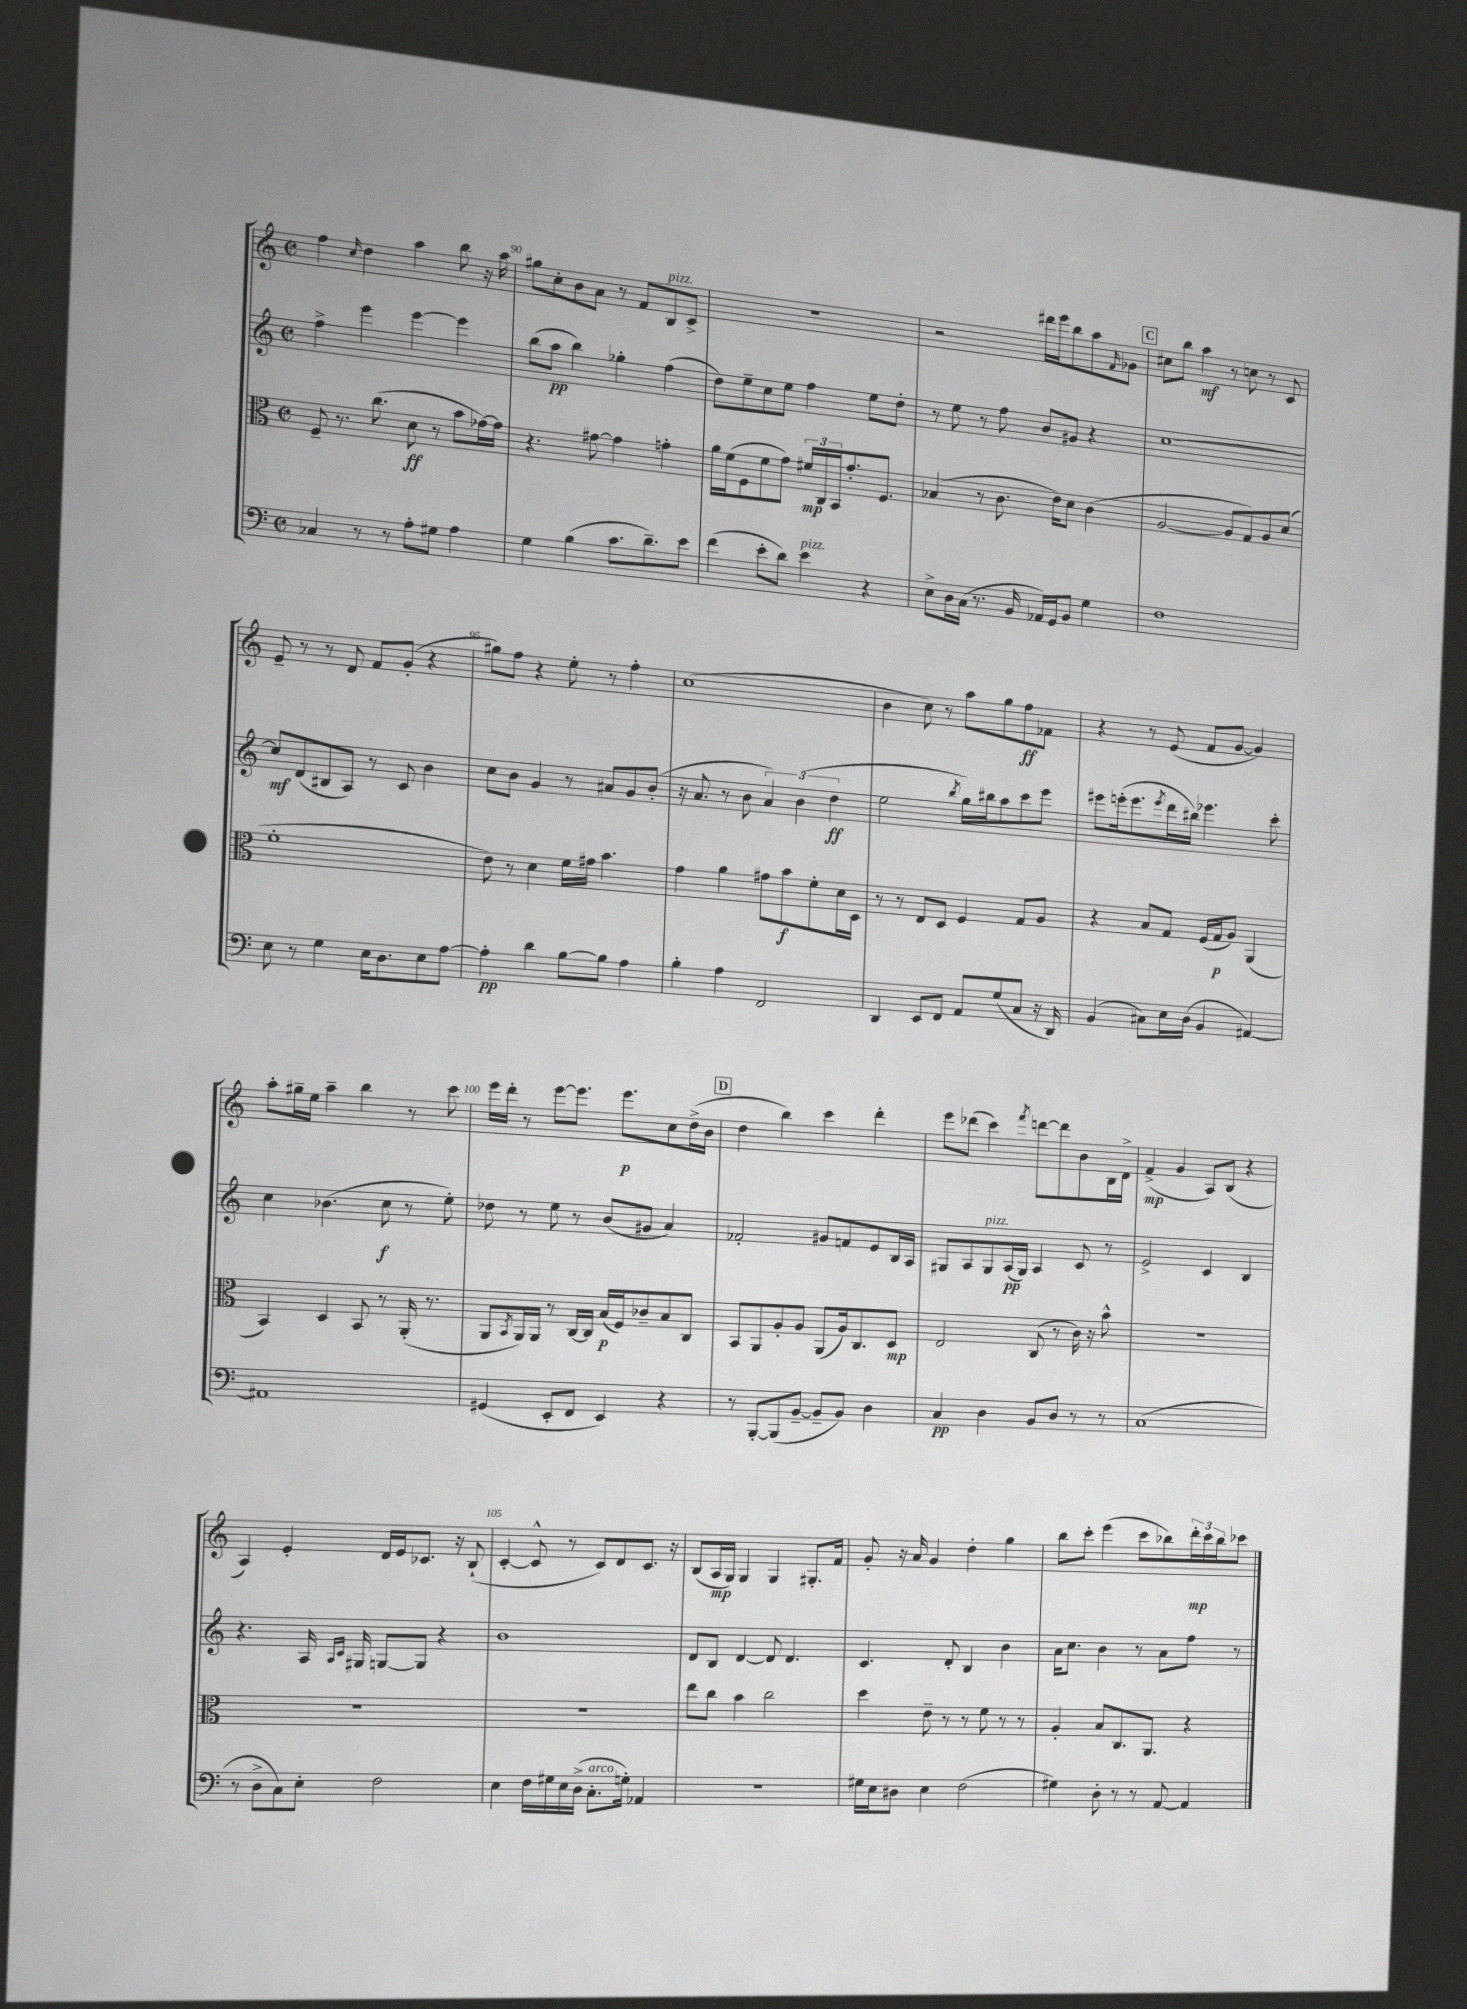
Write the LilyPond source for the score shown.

<<
\new StaffGroup <<
\new Staff = "s0" {
    \clef treble \key c \major \defaultTimeSignature \time 2/2
    f''4 \grace { c''16 } d''4 a''4 b''8 r16 a''16 |
    gis''8 c''8-. b'8 a'8 r8 f'8 b8^\markup { \italic "pizz." } c'8-> |
    r1 |
    r2 dis'''16 e'''16 b''8 a''8 \grace { f'16 } ges'8 |
    \mark \markup { \box "C" } cis''8 b''8 a''4\mf r8 c''8 r8 c'8 |
    e'8-- r8 r8 d'8 f'8 g'8-.( r4 |
    gis''8) f''8 r4 e''8-. r8 f''4-. |
    c''1( |
    b'4 c''8) r8 a''8 g''8 f''8\ff fes'8 |
    r4 r8 e'8( f'8 g'8~ g'4) |
    a''8-. gis''16-- e''16 a''4-- b''4 r8 c'''8 |
    e'''16 d'''16-. r8 e'''8~ e'''8. e'''8.\p c''8 d''16->( b'16 |
    \mark \markup { \box "D" } d''4 b''4) c'''4 d'''4-. |
    e'''8 des'''8( c'''4) \acciaccatura { f'''8 } d'''8~ d'''8 b'8 b16 d'16-> |
    f'4->\mp( g'4 a8) b8( r4 |
    a4) e'4-. d'16 e'16 ces'8. r16 b8-!( |
    c'4~-. c'8-^ r8 c'8) d'8 c'8. r16 |
    b8( a16\mp g16) g4 g4 gis8.-. f'16 |
    g'8-. r16 a'16 g'4 d''4-. g''4 |
    b''8 c'''8-. e'''4( c'''8 bes''8) \tuplet 3/2 { d'''16-.\mp c'''16 bes''16 } ces'''8 \bar "|." |
}
\new Staff = "s1" {
    \clef treble \key c \major \defaultTimeSignature \time 2/2
    f''4-> e'''4 e'''4~ e'''4 |
    b''8( a''8\pp b''4) ges''4-. f''4( |
    d''8) e''8-- c''8 e''8 f''4 e''8 d''8-. |
    r8 e''8 r8 f''8 b'8 gis'8 r4 |
    \mark \markup { \box "C" } c''1~ |
    c''8\mf d'8( bis8 a8) r8 c'8 b'4 |
    c''8 b'8 g'4 r8 ais'8 g'8 b'8-.( |
    r16 a'8. r8 b'8 \tuplet 3/2 { a'4) b'4( d''4\ff } |
    e''2 \acciaccatura { b''8 } g''16) bis''16 a''8 c'''8 e'''8 |
    eis'''8 e'''16-.( e'''8. \acciaccatura { e'''8 } d'''16 bis''16) ees'''4. c'''8-. |
    c''4 bes'4.( c''8\f r8 e''8-.) |
    des''8 r8 e''8 r8 b'8( gis'8 a'4) |
    \mark \markup { \box "D" } fes'2-. gis'8 f'8 e'8 b16 a16 |
    gis8 a8 gis8^\markup { \italic "pizz." } a16\pp( gis16) a4 c'8 r8 |
    e'2-> c'4 b4 |
    r4. a16 \grace { a16 c'16 } gis16 g8~ g8 r4 |
    b'1 |
    d'8 b8 d'4~ d'8 d'4. |
    c'4. d'8-. b4 b'4 |
    a'16 c''8. b'4 r8 a'8 f''8 r8 \bar "|." |
}
\new Staff = "s2" {
    \clef alto \key c \major \defaultTimeSignature \time 2/2
    f8-- r8. c''8.( d'8\ff r8 b'8 ges'16~) ges'16 |
    r4. gis'8~ gis'4 g'4-. |
    a'16 f'16( f8 f'8 g'8) \tuplet 3/2 { fis'16\mp c16 b,16 } g'8.-. f8. |
    bes4( r8 c'8. e'16) d'8 c'4( |
    \mark \markup { \box "C" } a2~ a8 g8) a8 d'8( |
    f'1-. |
    e'8) r8 d'4 f'16 gis'16 b'4. |
    g'4 a'4 gis'8 b'8\f f'8-. d'16 d16 |
    r8 r8 e8 d8 f4 g8 a8 |
    r4 b8 g8 f16( g16\p a8) a,4( |
    b,4) d4 b,8 r8 a,16-.( r8. |
    a,8 \acciaccatura { b,8 } a,16) a,16 r8 c16~ c16 b16\p( f16) ces'8-- b8 c8 |
    \mark \markup { \box "D" } b,8 a,8 a8-. a8 a,8( a16) c8. d8\mp |
    e2 c8( r8 c'16) r16 b'8-^ |
    R1 |
    R1 |
    R1 |
    e''8 c''8 b'4 c''2 |
    d''4 e'8-- r8 r8 f'8 r8 r8 |
    a4-. b8 c8. a,8. r4 \bar "|." |
}
\new Staff = "s3" {
    \clef bass \key c \major \defaultTimeSignature \time 2/2
    ces4 r8 r8 a8-. gis8 a4 |
    g4 b4( c'8. d'8.--) e'8 |
    f'4( e'8-. d'8) e'4^\markup { \italic "pizz." } r4 |
    e8-> d16 c16( r8. b,16 aes,16) g,16 b,8 g4 |
    \mark \markup { \box "C" } f1 |
    e8 r8 g4 e16 d8. e8 a8~ |
    a4-.\pp d'4 b8~ b8 a4 |
    b4-. a4 f,2 |
    d,4 e,8 f,8 a,8 g8( c8 r16 d,16) |
    b,4( cis8) e16 d16( b,4 ais,4~) |
    ais,1 |
    gis,4( e,8-. f,8 e,4) r4 |
    \mark \markup { \box "D" } r8 b,,8~-. b,,8( b,8~-- b,8-- b,8) d4 |
    c4\pp d4 b,8 d8 r8 r8 |
    c1( |
    r8 d8-> c8) e8-. f2 |
    e4 f16 gis16 e16 d16->( c8.-.^\markup { \italic "arco" } g16-.) aes,4 |
    R1 |
    gis16 e16 dis8 e4 f2( |
    gis4) d8-. r8 r8 a,8~ a,4 \bar "|." |
}
>>
>>
\layout { \context { \Score currentBarNumber = #89 \override BarNumber.break-visibility = ##(#f #t #t) barNumberVisibility = #(every-nth-bar-number-visible 5) } }
